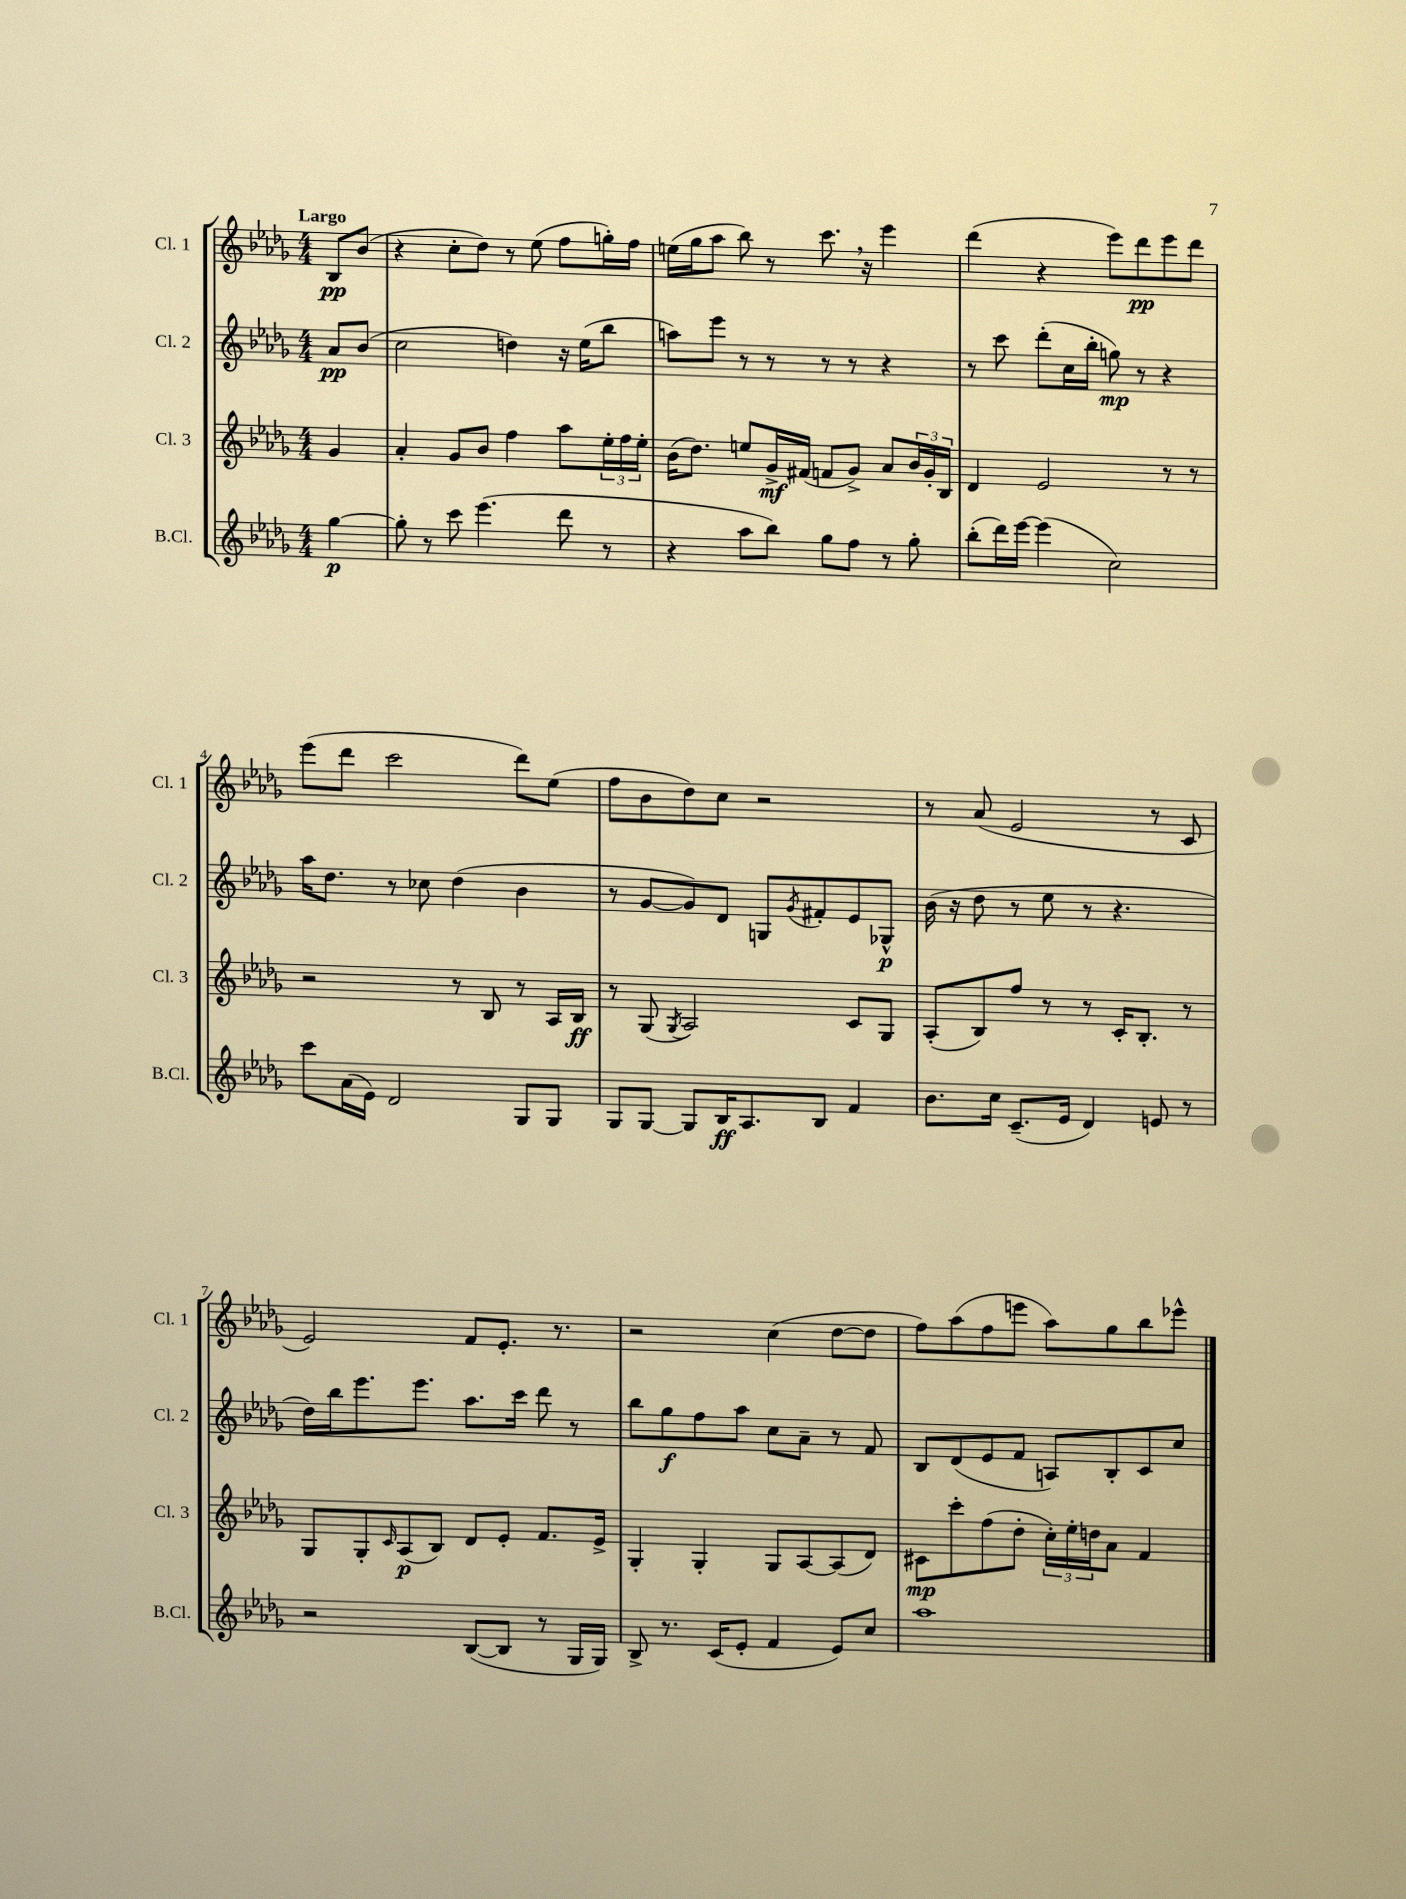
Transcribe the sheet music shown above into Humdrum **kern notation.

**kern	**kern	**kern	**kern
*staff4	*staff3	*staff2	*staff1
*clefG2	*clefG2	*clefG2	*clefG2
*k[b-e-a-d-g-]	*k[b-e-a-d-g-]	*k[b-e-a-d-g-]	*k[b-e-a-d-g-]
*M4/4	*M4/4	*M4/4	*M4/4
[4gg-\	4g-/	8a-/L	8B-/L
.	.	(8b-/J	(8b-/J
=	=	=	=
8gg-'\]	4a-'/	2cc\	4r
8r	.	.	.
8ccc\	8g-/L	.	8cc'\L
(4.eee-\	8b-/J	.	8dd-\J)
.	4ff\	4dd\)	8r
.	.	.	(8ee-\
8ddd-\	8aa-\L	16r	8ff\L
.	.	(16ee-\LK	.
8r	24ee-'\L	8bb-\J	16gg'\L)
.	24ff\	.	.
.	.	.	16ff\JJ
.	24ee-'\JJ	.	.
=	=	=	=
4r	(16b-\LK	8aa\L)	(16ee\LL
.	8.dd-\J)	.	16gg-\J
.	.	8eee-\J	8aa-\J
8aa-\L	8ee/L	8r	8bb-\)
8bb-\J)	16g-^/L	8r	8r
.	(16f#/JJ	.	.
8gg-\L	8f/L	8r	8.ccc\
8ff\J	8g-^/J)	8r	.
.	.	.	16r
8r	8a-/L	4r	4eee-\
8gg-'\	24b-/L	.	.
.	24g-'/	.	.
.	24B-/JJ	.	.
=	=	=	=
(8bb-'\L	4d-/	8r	(4ddd-\
16ddd-\L)	.	8ccc\	.
[16eee-\JJ	.	.	.
(4eee-\]	2e-/	(8ddd-'\L	4r
.	.	16cc\L	.
.	.	16bb-'\JJ	.
2cc\)	.	8gg\)	8eee-\L)
.	.	8r	8ddd-\
.	8r	4r	8eee-\
.	8r	.	8ddd-\J
=	=	=	=
8ccc\L	2r	16aa-\LK	(8eee-\L
.	.	8.dd-\J	.
(16a-\L	.	.	8ddd-\J
16e-\JJ)	.	.	.
2d-/	.	8r	2ccc\
.	.	8cc-\	.
.	8r	(4dd-\	.
.	8B-/	.	.
8G-/L	8r	4b-\	8ddd-\L)
8G-/J	16A-/LL	.	(8ee-\J
.	16B-/JJ	.	.
=	=	=	=
8G-/L	8r	8r	8ff\L
[8G-/J	(8G-/	[8g-/L	8b-\
.	8qG-/	.	.
8G-/]L	2A-/)	8g-/])	8dd-\)
16B-/K	.	8d-/J	8cc\J
8.A-/	.	.	.
.	.	8G/L	2r
.	.	8qg-/	.
8B-/J	.	8f#'/	.
4f/	8c/L	8e-/	.
.	8G-/J	8G-^^/J	.
=	=	=	=
8.b-\L	(8A-'/L	(16b-\	8r
.	.	16r	.
.	8B-/)	8dd-\	(8a-/
16cc\Jk	.	.	.
(8.c~/L	8ff/J	8r	2e-/
.	8r	8ee-\	.
16e-/Jk	.	.	.
4d-/)	8r	8r	.
.	16c'/LK	4.r	.
.	8.B-'/J	.	.
8e/	.	.	8r
8r	8r	.	8c/
=	=	=	=
2r	8G-/L	16dd-\LL)	2e-/)
.	.	16bb-\J	.
.	8G-'/	8.eee-\	.
.	16qqc/	.	.
.	(8A-/	.	.
.	.	8.eee-\J	.
.	8B-/J)	.	.
([8B-/L	8d-/L	8.aa-\L	8f/L
8B-/]J	8e-'/J	.	8.e-'/J
.	.	16ccc\Jk	.
8r	8.f/L	8ddd-\	.
.	.	.	8.r
16G-/LL	.	8r	.
16G-/JJ)	16e-^/Jk	.	.
=	=	=	=
8B-^/	4G-'/	8bb-\L	2r
8.r	.	8gg-\	.
.	4G-'/	8ff\	.
(16c/LK	.	.	.
8e-'/J	.	8aa-\J	.
4f/	8G-/L	8cc\L	(4cc\
.	[8A-/	8a-~\J	.
8e-/L)	(8A-/]	8r	[8dd-\L
8cc/J	8d-/J)	8f/	8dd-\]J
=	=	=	=
1aa-	8c#\L	8B-/L	8ff\L)
.	8ccc'\	(8d-/	(8aa-\
.	(8ff\	8e-/	8ff\
.	8dd-'\J	8f/J	8eee\J
.	24cc'\LL)	8A/L)	8aa-\L)
.	24ee-'\	.	.
.	24dd\J	.	.
.	8a-\J	8B-'/	8gg-\
.	4f/	8c/	8bb-\
.	.	8cc/J	8eee-^^\J
==	==	==	==
*-	*-	*-	*-
